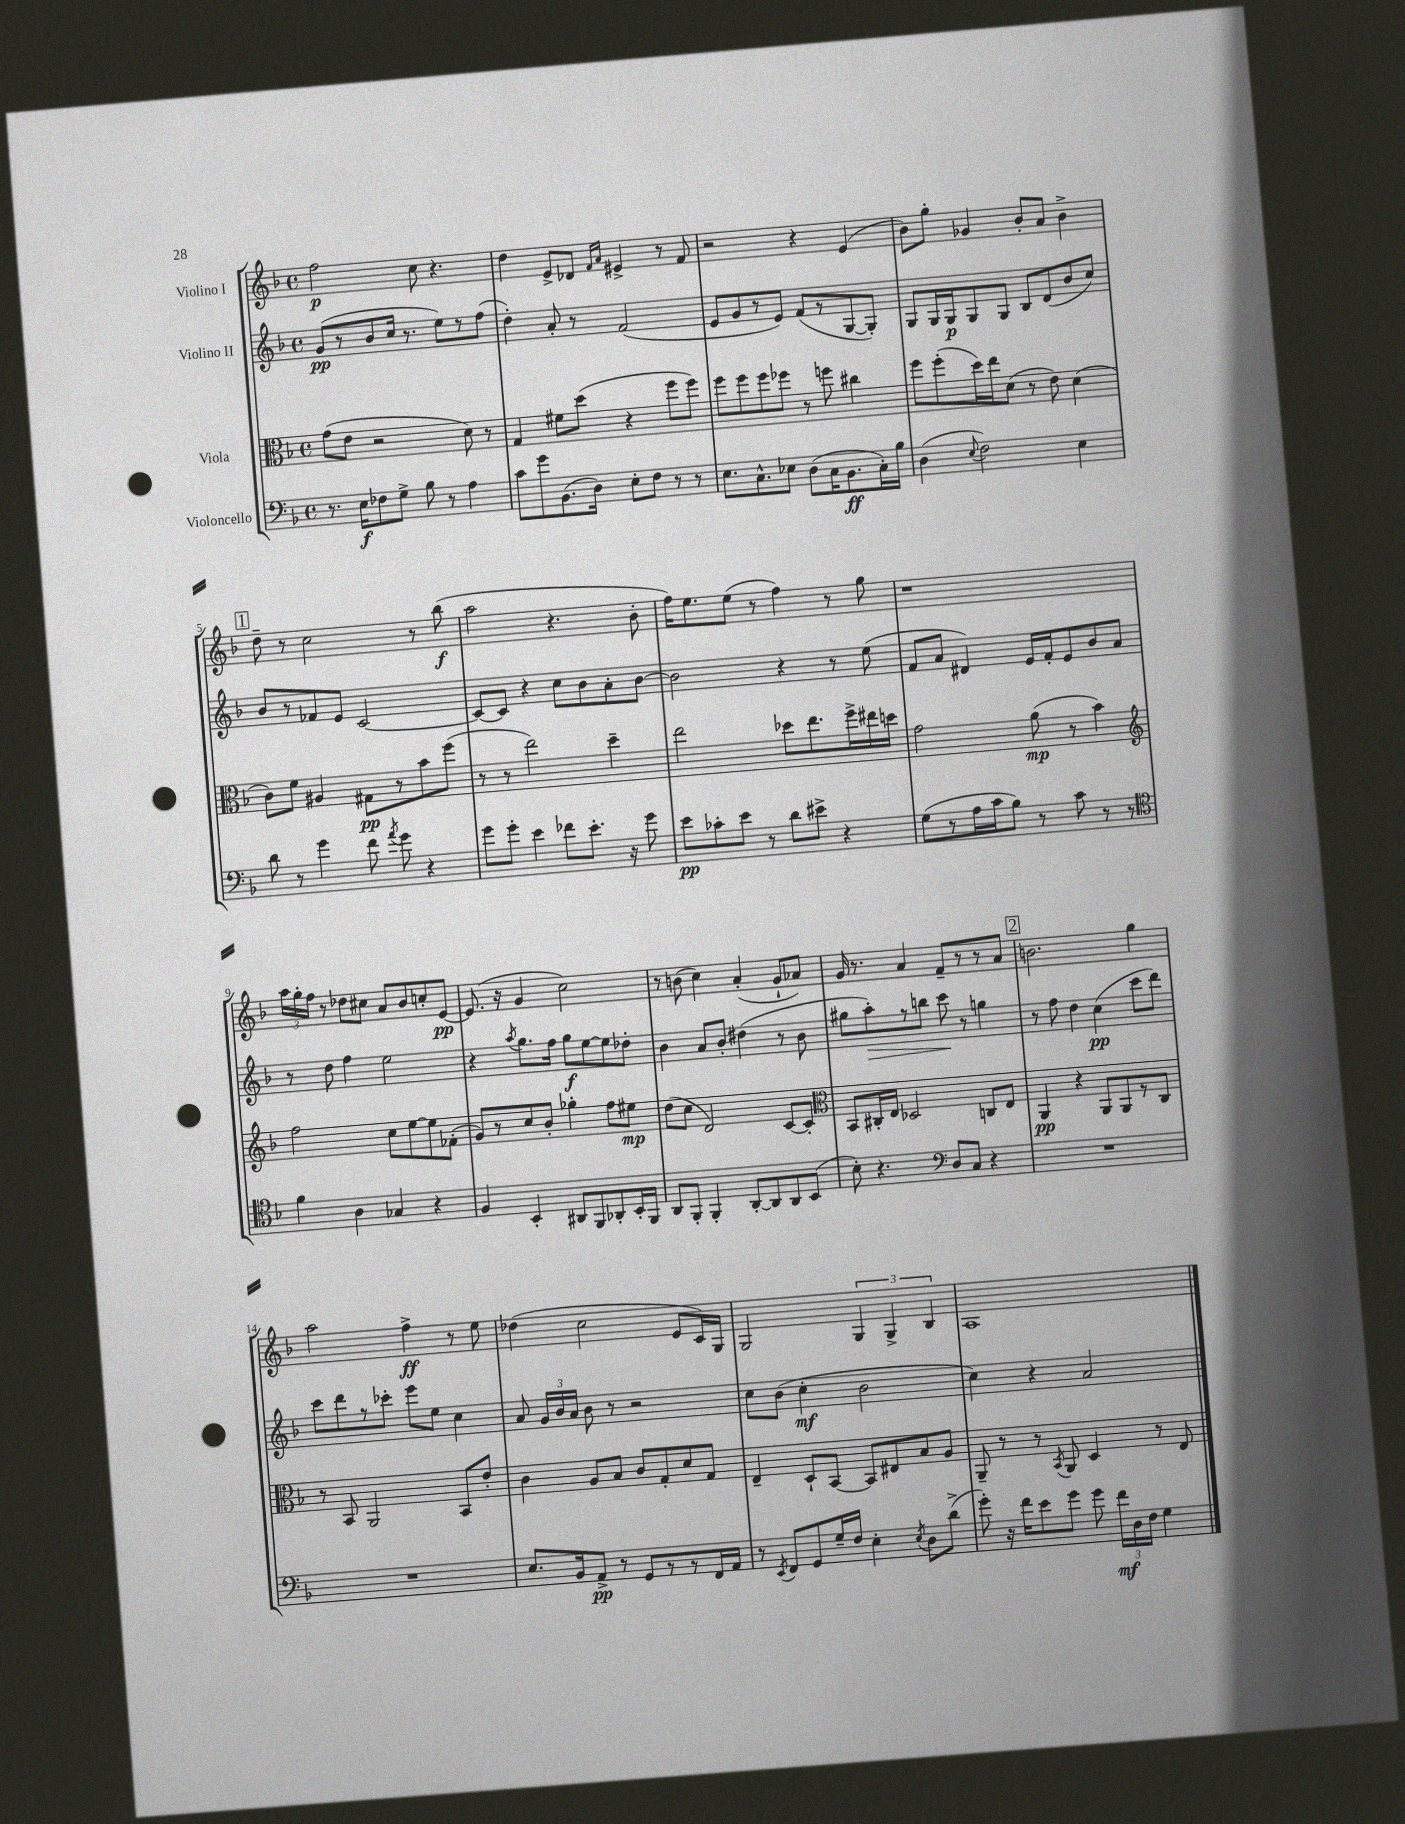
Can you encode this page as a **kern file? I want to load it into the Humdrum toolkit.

**kern	**dynam	**kern	**dynam	**kern	**dynam	**kern	**dynam
*part4	*part4	*part3	*part3	*part2	*part2	*part1	*part1
*staff4	*staff4	*staff3	*staff3	*staff2	*staff2	*staff1	*staff1
*I"Violoncello	*	*I"Viola	*	*I"Violino II	*	*I"Violino I	*
*clefF4	*	*clefC3	*	*clefG2	*	*clefG2	*
*k[b-]	*	*k[b-]	*	*k[b-]	*	*k[b-]	*
*M4/4	*	*M4/4	*	*M4/4	*	*M4/4	*
*met(c)	*	*met(c)	*	*met(c)	*	*met(c)	*
=1	=1	=1	=1	=1	=1	=1	=1
8.r	.	(8g\L	.	(8g/L	pp	2ff\	p
.	.	8e\J	.	8r	.	.	.
16E\KL	f	.	.	.	.	.	.
8F-X\	.	2r	.	8b-/	.	.	.
8G^\J	.	.	.	16cc/Jk	.	.	.
.	.	.	.	8.r	.	.	.
8B-\	.	.	.	.	.	8cc\	.
8r	.	.	.	8ee\L)	.	4.r	.
4A\	.	8d\)	.	8r	.	.	.
.	.	8r	.	(8ff\J	.	.	.
=2	=2	=2	=2	=2	=2	=2	=2
8c\L	.	4G/	.	4dd'\)	.	4dd\	.
8g\	.	.	.	.	.	.	.
(8.BB-\	.	8f#X\L	.	8a'/	.	8e^/L	.
.	.	(8dd\J	.	8r	.	8d-X/J	.
16D\Jk)	.	.	.	.	.	.	.
.	.	.	.	.	.	16qqf/LL	.
.	.	.	.	.	.	16qqa/JJ	.
8E'\L	.	4r	.	(2f/	.	4e#X^/	.
8F\J	.	.	.	.	.	.	.
8r	.	8ff\L	.	.	.	8r	.
8r	.	8ff\J)	.	.	.	8f/	.
=3	=3	=3	=3	=3	=3	=3	=3
8.E\L	.	8ff\L	.	8e/L	.	2r	.
.	.	8ff\	.	8g/	.	.	.
8.C^^\	.	.	.	.	.	.	.
.	.	8ff\	.	8r	.	.	.
8E-X\J	.	8ff-X\J	.	8e/J)	.	.	.
(8D\L	.	8r	.	(8f/L	.	4r	.
16C\K	.	8ffn\	.	8r	.	.	.
8.BB-\	ff	.	.	.	.	.	.
.	.	4cc#X\	.	[8G/	.	(4e/	.
16C'\L)	.	.	.	8G'/J])	.	.	.
16B-\JJ	.	.	.	.	.	.	.
=4	=4	=4	=4	=4	=4	=4	=4
(4D\	.	8ff\L	.	8G/L	.	8b-\L)	.
.	.	(8ff'\	.	16G/L	.	8gg'\J	.
.	.	.	.	16G/J	p	.	.
8qqE/	.	.	.	.	.	.	.
2F\)	.	16dd\L)	.	8G/	.	4g-X/	.
.	.	16ee\J	.	.	.	.	.
.	.	(8d\J	.	8G/J	.	.	.
.	.	8r	.	8B-/L	.	8b-'/L	.
.	.	8e\)	.	(8d/	.	8a/J	.
4E\	.	(4d\	.	8b-/	.	4b-^\	.
.	.	.	.	8cc/J)	.	.	.
!!LO:LB:g=z
!!LO:REH:place=s1:t=1
=5	=5	=5	=5	=5	=5	=5	=5
8d\	.	8c\L)	.	8b-/L	.	8dd~\	.
8r	.	8f\J	.	8r	.	8r	.
4g\	.	4A#X/	.	8f-X/	.	2cc\	.
.	.	.	.	8e/J	.	.	.
8f\	.	8G#X\L	pp	[2c/	.	.	.
8qa/	.	.	.	.	.	.	.
8g\	.	8r	.	.	.	.	.
4r	.	8b-\	.	.	.	8r	.
.	.	(8ff\J	.	.	.	(8bb-\	f
=6	=6	=6	=6	=6	=6	=6	=6
8g\L	.	8r	.	8c/L_	.	2aa\	.
8g'\J	.	8r	.	8c/J]	.	.	.
4e\	.	2ee\)	.	4r	.	.	.
8f-X\L	.	.	.	8cc\L	.	4.r	.
8.e'\J	.	.	.	8b-\	.	.	.
.	.	4dd~\	.	8a'\	.	.	.
16r	.	.	.	.	.	.	.
8g\	.	.	.	[8b-\J	.	8b-'\	.
=7	=7	=7	=7	=7	=7	=7	=7
8e\L	pp	2ee\	.	2b-\]	.	16ff\KL)	.
.	.	.	.	.	.	8.ee\	.
8c-X'\	.	.	.	.	.	.	.
8e\J	.	.	.	.	.	(8ee\J	.
8r	.	.	.	.	.	8r	.
8d\L	.	8dd-X\L	.	4r	.	4ff\)	.
8e#X^\J	.	8.ee\	.	.	.	.	.
4r	.	.	.	8r	.	8r	.
.	.	16ff^\L	.	.	.	.	.
.	.	16ee#X\	.	(8ee\	.	8gg\	.
.	.	16ddn\JJ	.	.	.	.	.
=8	=8	=8	=8	=8	=8	=8	=8
(8G\L	.	2g\	.	8f/L	.	1r	.
8r	.	.	.	8a/J	.	.	.
16A\L	.	.	.	4d#X/)	.	.	.
16c\J	.	.	.	.	.	.	.
8B-\J)	.	.	.	.	.	.	.
8r	.	(8a\	mp	16e/LL	.	.	.
.	.	.	.	16f'/J	.	.	.
8c\	.	8r	.	8e/	.	.	.
8r	.	4b-\)	.	8b-/	.	.	.
8r	.	.	.	8a/J	.	.	.
!!LO:LB:g=z
=9	=9	=9	=9	=9	=9	=9	=9
*clefC4	*	*clefG2	*	*	*	*	*
4f\	.	2ff\	.	8r	.	24aa\LL	.
.	.	.	.	.	.	24gg'\	.
.	.	.	.	.	.	24ff\JJ	.
.	.	.	.	8dd\	.	8r	.
4A\	.	.	.	4ff\	.	8dd-X\L	.
.	.	.	.	.	.	8cc#X\J	.
4G-X/	.	8cc\L	.	2ee\	.	8a/L	.
.	.	[8ee\	.	.	.	8b-/	.
4r	.	8ee\]	.	.	.	8ccn'/	.
.	.	(8f-X'\J	.	.	.	[8e/J	pp
=10	=10	=10	=10	=10	=10	=10	=10
4F/	.	8g/L)	.	4r	.	(8.e/]	.
.	.	8r	.	.	.	.	.
.	.	.	.	.	.	16r	.
.	.	.	.	8qaa/	.	.	.
4BB-'/	.	8cc/	.	8.gg\L	.	4g/	.
.	.	8b-'/J	.	.	.	.	.
.	.	.	.	16ff\Jk	.	.	.
8AA#X/L	.	4gg-X'\	.	8gg\L	f	2cc\)	.
8FF/	.	.	.	[8ee\	.	.	.
8AA-X'/	.	8ff\L	.	8ee\]	.	.	.
16BB-'/L	.	8ee#X\J	mp	8dd-X'\J	.	.	.
16FF/JJ	.	.	.	.	.	.	.
=11	=11	=11	=11	=11	=11	=11	=11
8AA/L	.	(8dd\L	.	4b-\	.	8r	.
8FF'/J	.	8cc\J	.	.	.	(8bn\	.
4FF'/	.	2d/)	.	8a/L	.	4cc\)	.
.	.	.	.	8b-'/J	.	.	.
[8AA'/L	.	.	.	(4dd#X\	.	(4a'/	.
8AA/]	.	.	.	.	.	.	.
8AA/	.	[8c/L	.	8r	.	8g`/L	.
(8BB-/J	.	8c'/J]	.	8b-\	.	8a-X/J)	.
=12	=12	=12	=12	=12	=12	=12	=12
*	*	*clefC3	*	*	*	*	*
8B-'\)	.	8BB-/L	.	8gg#X\L	.	16g/	.
.	.	.	.	.	.	8.r	.
!	!	!	!	!	!LO:HP:b	!	!
4.r	.	16C#X'/L	.	8aa'\)	>	.	.
.	.	16E/JJ	.	.	.	.	.
.	.	2D-X/	.	8r	.	4a/	.
.	.	.	.	8bbn\J	.	.	.
*clefF4	*	*	*	*	*	*	*
8D/L	.	.	.	8ccc\	.	8f~/L	.
8C/J	.	.	.	8r	]	8r	.
4r	.	8Cn/L	.	4ggn\	.	8r	.
.	.	8E/J	.	.	.	8a/J	.
!!LO:REH:place=s1:t=2
=13	=13	=13	=13	=13	=13	=13	=13
1r	.	4AA/	pp	8r	.	2.bn\	.
.	.	.	.	8ff\	.	.	.
.	.	4r	.	4dd\	.	.	.
.	.	8AA/L	.	(4cc\	pp	.	.
.	.	8AA/	.	.	.	.	.
.	.	8r	.	8ccc\L	.	4gg\	.
.	.	8C/J	.	8ddd\J)	.	.	.
!!LO:LB:g=z
=14	=14	=14	=14	=14	=14	=14	=14
1r	.	8r	.	8ccc\L	.	2aa\	.
.	.	8BB-/	.	8ddd\	.	.	.
.	.	2AA/	.	8r	.	.	.
.	.	.	.	8ccc-X'\J	.	.	.
.	.	.	.	8eee\L	.	4ff^\	ff
.	.	.	.	8ee\J	.	.	.
.	.	8BB-/L	.	4cc\	.	8r	.
.	.	8e'/J	.	.	.	8ee\	.
=15	=15	=15	=15	=15	=15	=15	=15
8.E/L	.	4c\	.	8a/	.	(4dd-X\	.
.	.	.	.	24g/LL	.	.	.
.	.	.	.	24b-/	.	.	.
16BB-/k	.	.	.	.	.	.	.
.	.	.	.	24a/JJ	.	.	.
8AA^/J	pp	8A/L	.	8b-\	.	2cc\	.
8r	.	8B-/J	.	8r	.	.	.
8GG/L	.	8c/L	.	2r	.	.	.
8r	.	8G'/	.	.	.	.	.
8r	.	8d/	.	.	.	8e/L	.
16FF/L	.	8G/J	.	.	.	16c/L)	.
16AA/JJ	.	.	.	.	.	16G/JJ	.
=16	=16	=16	=16	=16	=16	=16	=16
8r	.	4E~/	.	8cc\L	.	2G/	.
8qEE/	.	.	.	.	.	.	.
8FF/L	.	.	.	(8b-\J	.	.	.
8GG/	.	8D`/L	.	4cc'\	mf	.	.
16G~/L	.	[8BB-/J	.	.	.	.	.
16F/JJ	.	.	.	.	.	.	.
4E'\	.	8BB-/L]	.	2b-\	.	6G/	.
.	.	8E#X/	.	.	.	.	.
.	.	.	.	.	.	6G^/	.
8qE/	.	.	.	.	.	.	.
8D\L	.	8B-/	.	.	.	.	.
.	.	.	.	.	.	6B-/	.
(8d^\J	.	8A/J	.	.	.	.	.
=17	=17	=17	=17	=17	=17	=17	=17
8g'\)	.	8AA~/	.	4cc\)	.	1A	.
16r	.	8r	.	.	.	.	.
16f\KL	.	.	.	.	.	.	.
8e\	.	8r	.	4r	.	.	.
.	.	8qBB-/	.	.	.	.	.
8g\J	.	8AA/	.	.	.	.	.
8g\	.	4D/	.	2a/	.	.	.
24f\LL	mf	.	.	.	.	.	.
24D\	.	.	.	.	.	.	.
24F\JJ	.	.	.	.	.	.	.
4G\	.	8r	.	.	.	.	.
.	.	8E/	.	.	.	.	.
==	==	==	==	==	==	==	==
*-	*-	*-	*-	*-	*-	*-	*-
